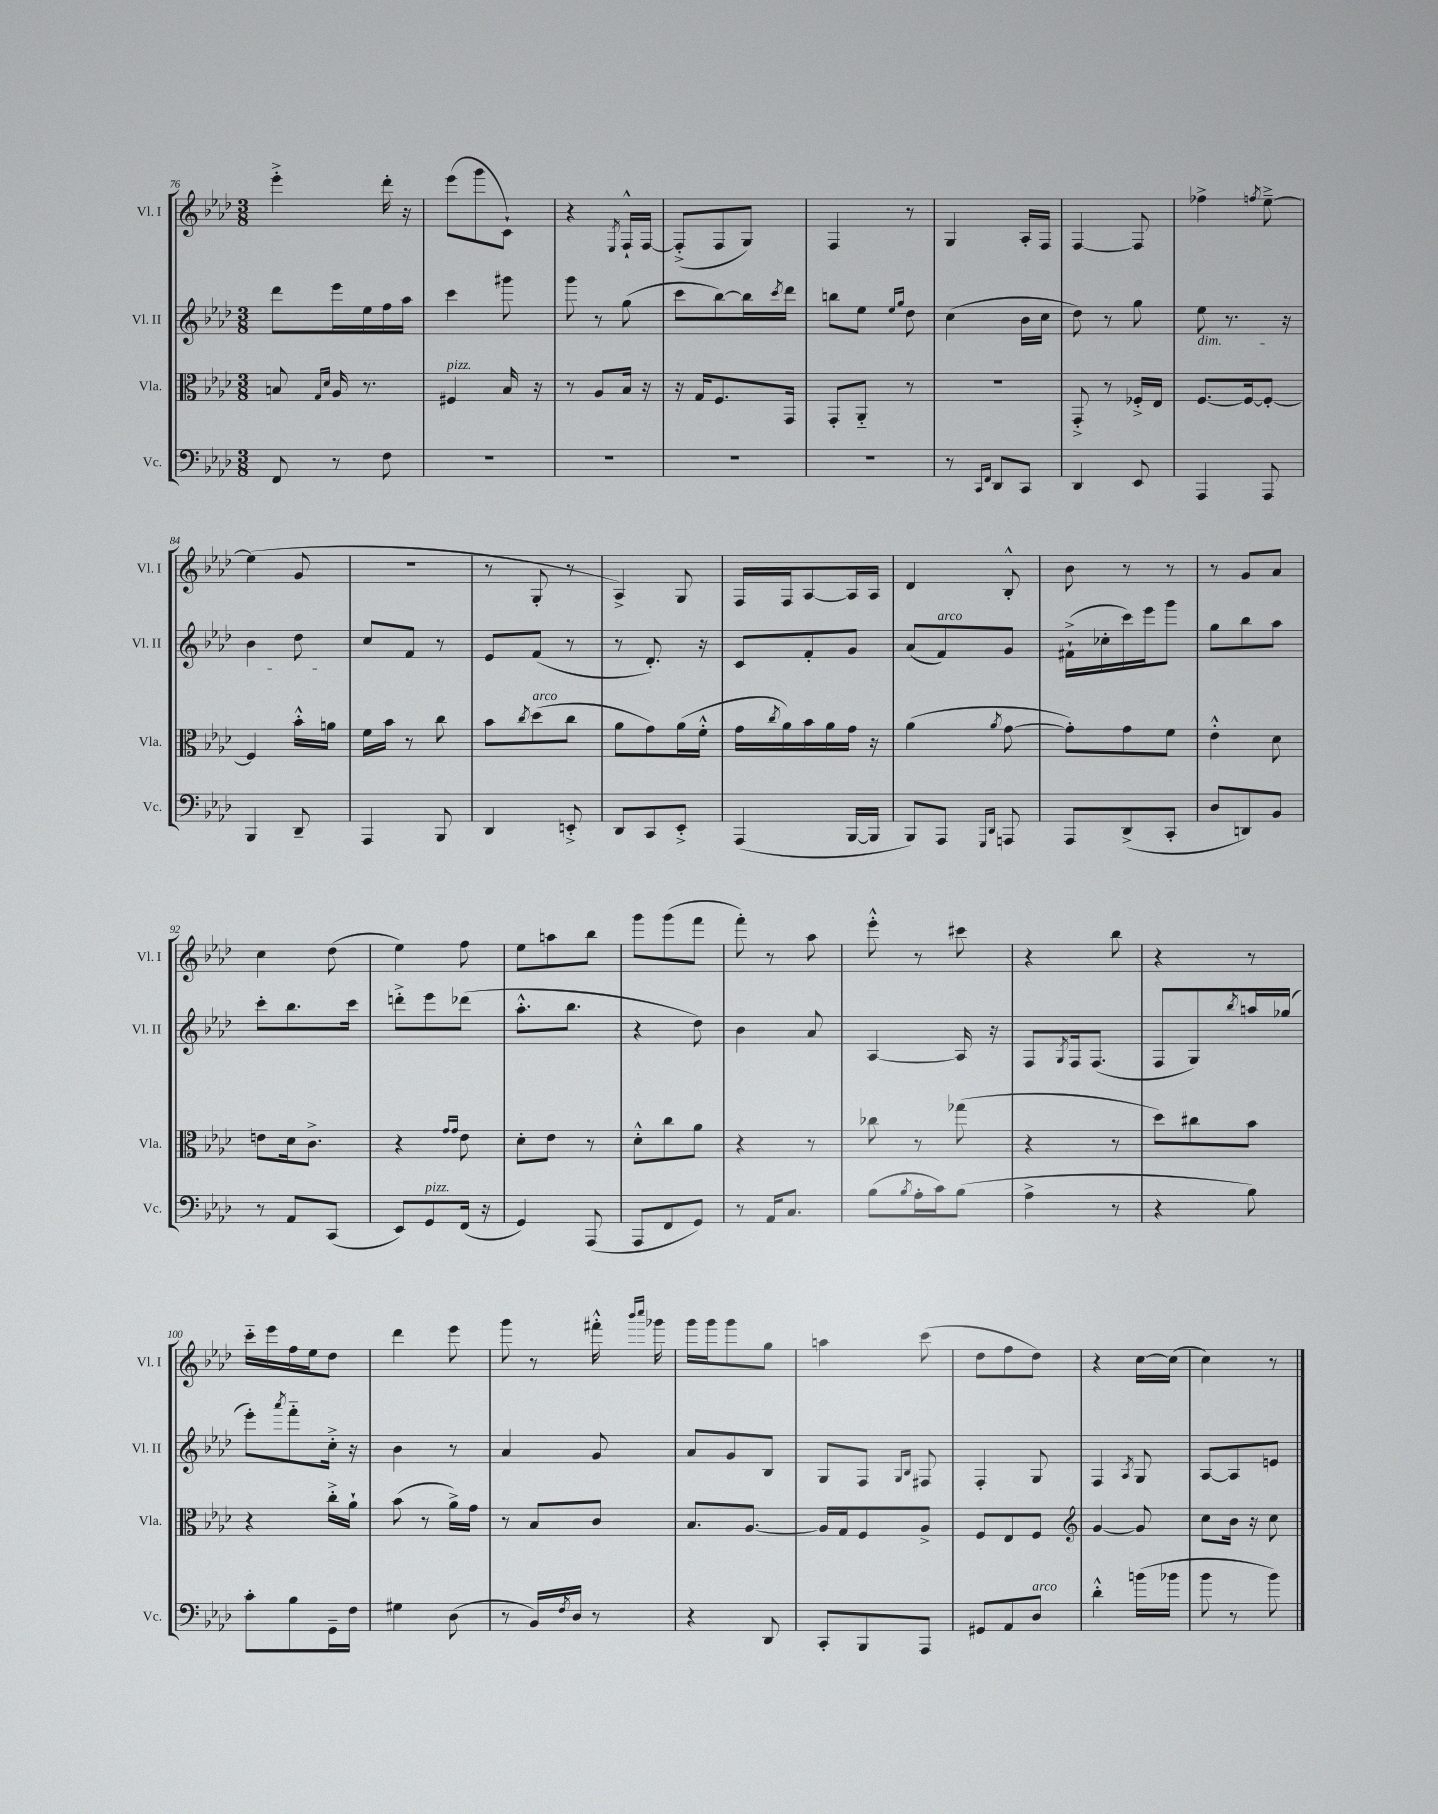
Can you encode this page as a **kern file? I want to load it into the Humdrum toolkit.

**kern	**kern	**kern	**kern
*staff4	*staff3	*staff2	*staff1
*clefF4	*clefC3	*clefG2	*clefG2
*k[b-e-a-d-]	*k[b-e-a-d-]	*k[b-e-a-d-]	*k[b-e-a-d-]
*M3/8	*M3/8	*M3/8	*M3/8
8FF/	8B/	8ddd-\L	4eee-'^\
.	16qqG/LL	.	.
.	16qqd-/JJ	.	.
8r	16A-/	16eee-\L	.
.	8.r	16ee-\	.
8F\	.	16ff\	16ddd-'\
.	.	16aa-\JJ	16r
=	=	=	=
4.r	4F#/	4ccc\	(8eee-\L
.	.	.	8ggg\
.	16B-/	8ggg#\	8c`\J)
.	16r	.	.
=	=	=	=
4.r	8r	8ggg\	4r
.	8A-/L	8r	.
.	.	.	8qE-/
.	16B-/Jk	(8gg\	16F`^^/LL
.	16r	.	[16F/JJ
=	=	=	=
4.r	16r	8ccc\L	(8F'^/]L
.	16G/LK	.	.
.	8.F/	[8bb-\)	8F/
.	.	16bb-\]L	8G/J)
.	.	8qccc/	.
.	16GG/Jk	16ddd-\JJ	.
=	=	=	=
4.r	8GG'/L	8bb\L	4F/
.	8AA-'~/J	8ee-\J	.
.	.	16qqee-/LL	.
.	.	16qqgg/JJ	.
.	8r	8dd-\	8r
=	=	=	=
8r	4.r	(4cc\	4G/
16qqCC/LL	.	.	.
16qqFF/JJ	.	.	.
8DD-/L	.	.	.
8CC/J	.	16b-\LL	16A-'/LL
.	.	16cc\JJ	16F/JJ
=	=	=	=
4DD-/	8GG'^/	8dd-\)	[4F/
.	8r	8r	.
8EE-/	16F-'^/LL	8gg\	8F/]
.	16E-/JJ	.	.
=	=	=	=
4AAA-/	[8.F/L	8ee-\	4ff-^\
.	.	8.r	.
.	16F/_k	.	.
.	.	.	8qff/
8AAA-/	8F'/_J	.	[8ee-~^\
.	.	16r	.
=	=	=	=
4BBB-/	4F/]	4b-\	(4ee-\]
8DD-~/	16b-'^^\LL	8dd-\	8g/
.	16a\JJ	.	.
=	=	=	=
4AAA-/	16f\LL	8cc/L	4.r
.	16b-\JJ	.	.
.	8r	8f/J	.
8BBB-/	8cc\	8r	.
=	=	=	=
4DD-/	8b-\L	8e-/L	8r
.	8qcc/	.	.
.	(8dd-\	(8f/J	8G'/
8EE'^/	8cc\J	8r	8r
=	=	=	=
8DD-/L	8a-\L	8r	4A-^/)
8CC/	8g\)	8.d-'/)	.
8EE-'^/J	(16a-\L	.	8G/
.	16f'^^\JJ	16r	.
=	=	=	=
(4AAA-/	16g\LL	8c/L	16F/LL
.	8qcc/	.	.
.	16a-\)	.	16F/J
.	16b-\	8f'/	[8A-/
.	16a-\	.	.
[16BBB-/LL	16g\JJ	8g/J	16A-/]L
16BBB-/]JJ	16r	.	16A-/JJ
=	=	=	=
8BBB-/L)	(4a-\	(8a-/L	4d-/
8AAA-/J	.	8f/)	.
16qqGGG/LL	.	.	.
16qqDD-/JJ	8qa-/	.	.
8AAA/	[8g\	8g/J	8B-'^^/
=	=	=	=
8AAA-/L	8g'\]L)	(16f#`^\LL	8b-\
.	.	16cc-'\	.
(8DD-^/	8g\	16ccc\)	8r
.	.	16eee-\J	.
8CC'/J	8f\J	8ggg\J	8r
=	=	=	=
8D-/L	4e-'^^\	8gg\L	8r
8DD/)	.	8bb-\	8g/L
8BB-/J	8d-\	8aa-\J	8a-/J
=	=	=	=
8r	8e\L	8ccc'\L	4cc\
8AA-/L	16d-\k	8.bb-\	.
.	8.c^\J	.	.
(8CC/J	.	.	(8dd-\
.	.	16ccc\Jk	.
=	=	=	=
8EE-/L)	4r	8ddd'^\L	4ee-\)
8GG/	.	8eee-\	.
.	16qqg/LL	.	.
.	16qqg/JJ	.	.
(16FF/Jk	8e-\	(8ddd-\J	8ff\
16r	.	.	.
=	=	=	=
4GG/)	8d-'\L	8.aa-'^^\L	8ee-\L
.	8e-\J	.	8aa\
.	.	8.bb-\J	.
(8AAA-/	8r	.	8bb-\J
=	=	=	=
8AAA-/L	8d-'^^\L	4r	8ggg\L
8FF/	8cc\	.	(8ggg\
8GG/J)	8a-\J	8dd-\)	8fff\J
=	=	=	=
8r	4r	4b-\	8fff'\)
16AA-/LK	.	.	8r
8.C/J	.	.	.
.	8r	8a-/	8aa-\
=	=	=	=
(8B-\L	8cc-\	[4A-/	8eee-'^^\
8qB-/	.	.	.
16A-'\L	8r	.	8r
16c\J)	.	.	.
(8B-\J	(8gg-\	16A-/]	8ccc#\
.	.	16r	.
=	=	=	=
4A-^\	4r	8F/L	4r
.	.	8qG/	.
.	.	16F/k	.
.	.	(8.F/J	.
8r	8r	.	8bb-\
=	=	=	=
4r	8dd-\L)	8F/L	4r
.	8cc#\	8G/)	.
.	.	8qbb-/	.
8B-\)	8b-\J	16aa/L	8r
.	.	(16gg-/JJ	.
=	=	=	=
8c'\L	4r	8eee-'\L)	16ccc'~\LL
.	.	.	16eee-\
.	.	8qaaa-/	.
8B-\	.	8fff'~\	16ff\
.	.	.	16ee-\J
16GG~\L	16cc'^\LL	16cc'^\Jk	8dd-\J
16F\JJ	16a-`\JJ	16r	.
=	=	=	=
4G#\	(8b-\	4b-\	4ddd-\
.	8r	.	.
(8D-\	16a-^\LL)	8r	8eee-\
.	16g\JJ	.	.
=	=	=	=
8r	8r	4a-/	8ggg\
16BB-/LL)	8B-/L	.	8r
8qF/	.	.	.
16D-/JJ	.	.	.
8r	8c/J	8g/	16fff#'^^\
.	.	.	16qqbbb-/LL
.	.	.	16qqcccc/JJ
.	.	.	16ggg-\
=	=	=	=
4r	8.B-/L	8a-/L	16ggg\LL
.	.	.	16ggg\J
.	.	8g/	8ggg\
.	[8.A-/J	.	.
8DD-/	.	8B-/J	8gg\J
=	=	=	=
8CC'/L	16A-/]LL	8G/L	4aa\
.	16G/J	.	.
8BBB-/	8F/	8F/J	.
.	.	16qqG/LL	.
.	.	16qqB-/JJ	.
8AAA-/J	8A-^/J	8F#/	(8ccc\
=	=	=	=
8GG#/L	8F/L	4F'/	8dd-\L
8AA-/	8E-/	.	8ff\
8D-/J	8F/J	8G/	8dd-\J)
=	=	=	=
*	*clefG2	*	*
4d-'^^\	[4g/	4F/	4r
.	.	8qA-/	.
(16b\LL	8g/]	8G/	[16cc\LL
16b-\JJ	.	.	(16cc\]JJ
=	=	=	=
8b-\	8cc\L	[8A-/L	4cc\)
8r	16b-\Jk	8A-/]	.
.	16r	.	.
8b-\)	8cc\	8e/J	8r
==	==	==	==
*-	*-	*-	*-
